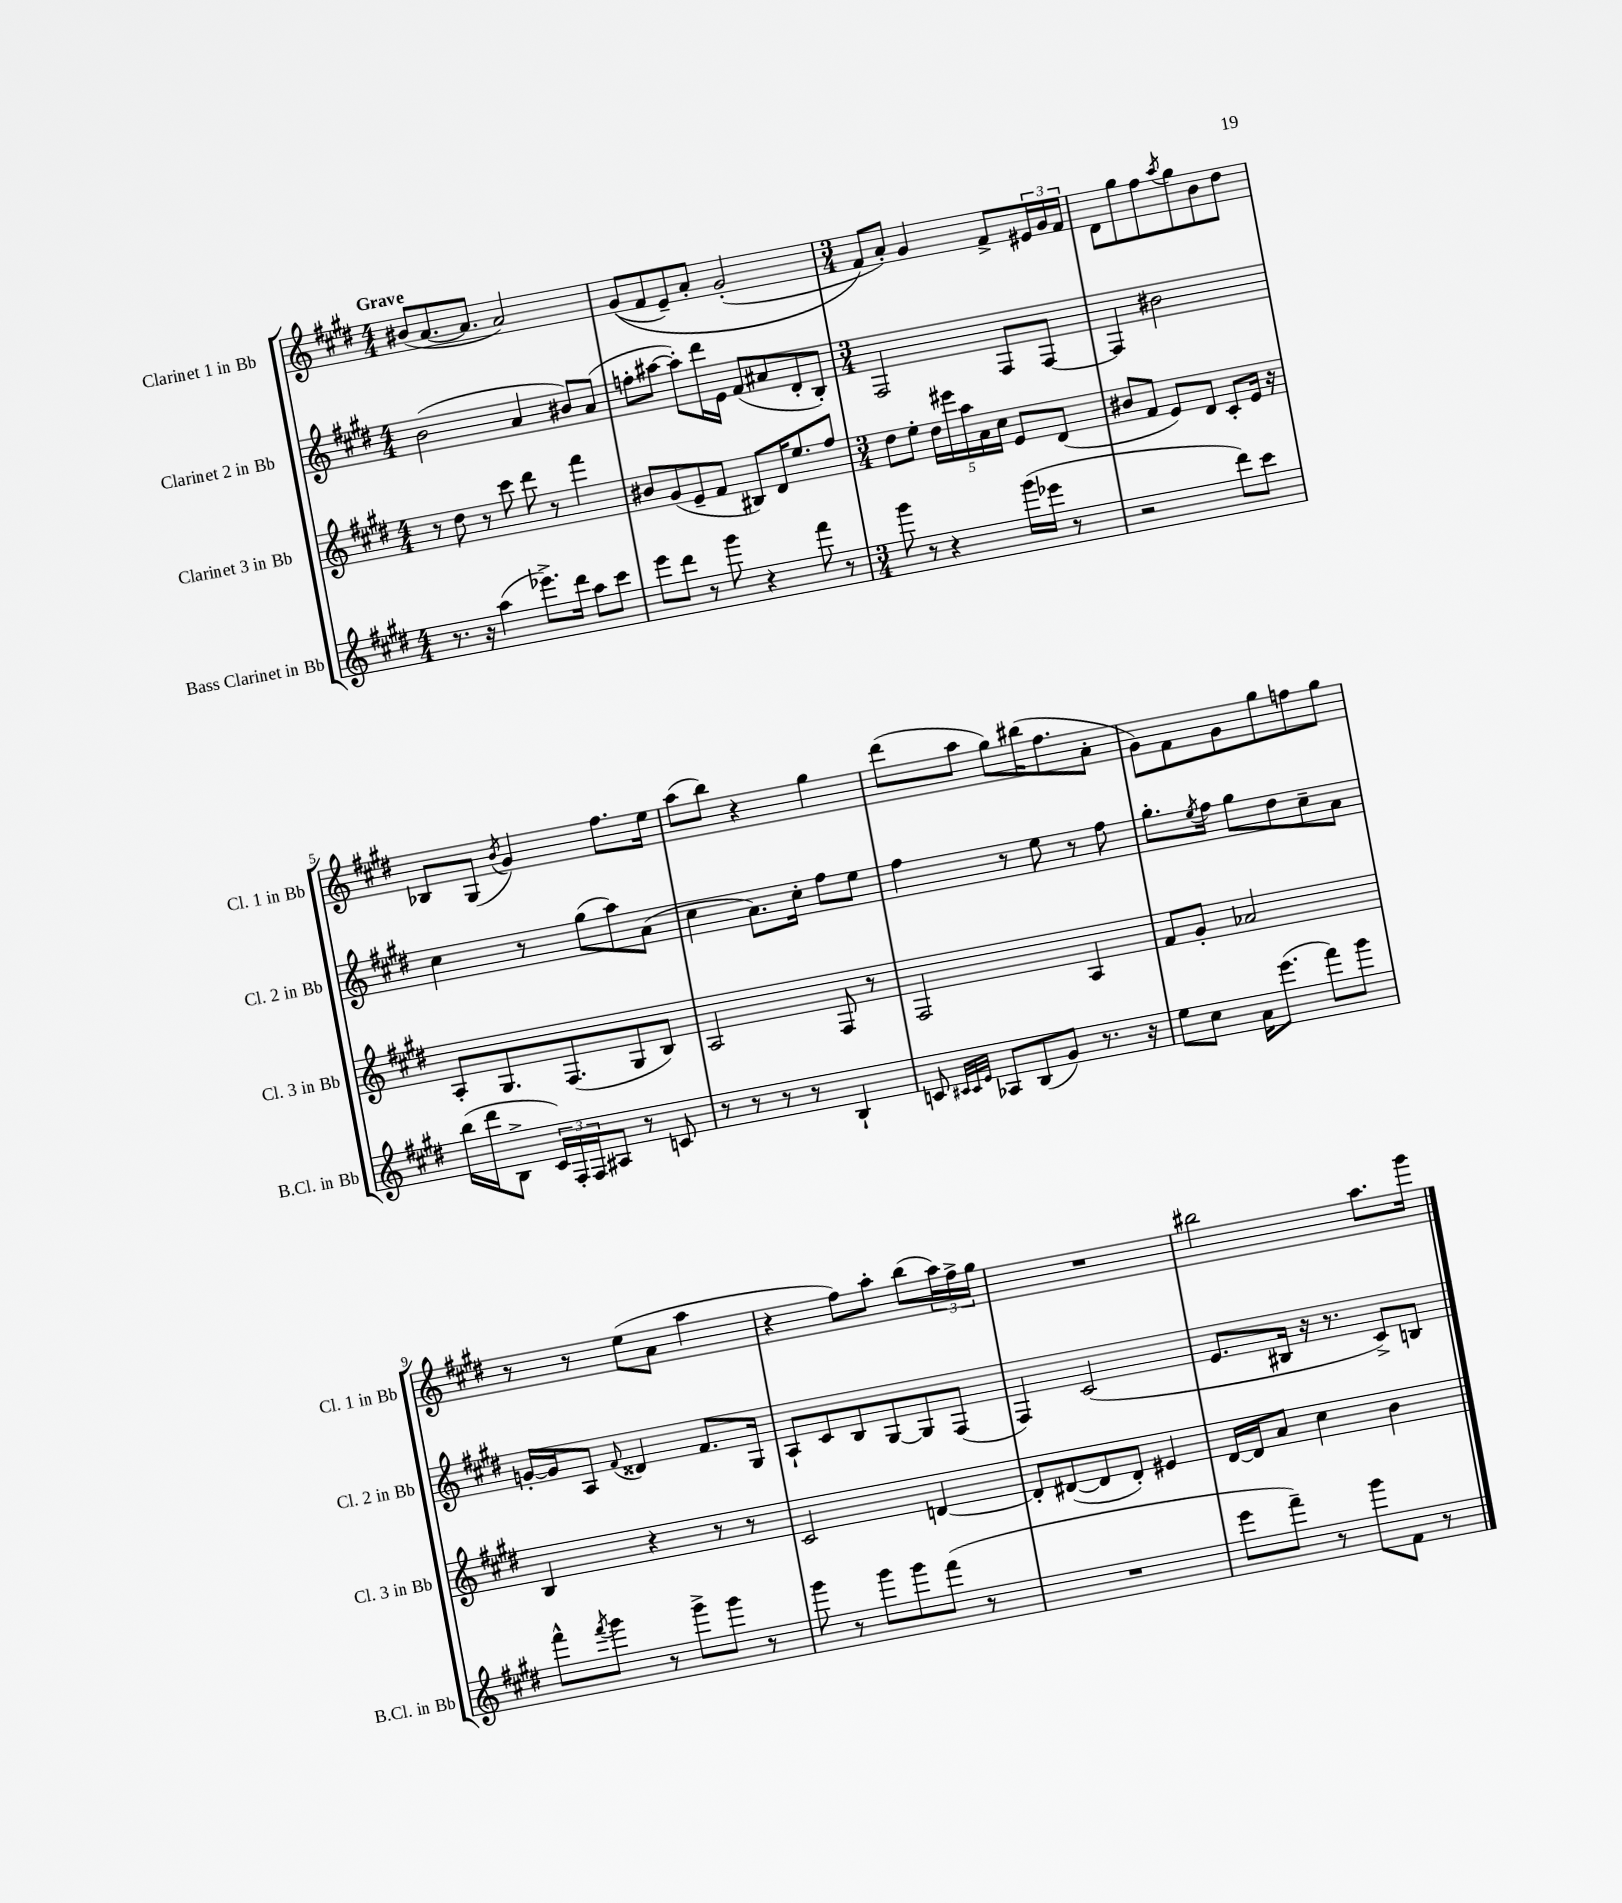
<<
\new StaffGroup <<
\new Staff = "s0" \with { instrumentName = "Clarinet 1 in Bb" shortInstrumentName = "Cl. 1 in Bb" } {
    \clef treble \key e \major \numericTimeSignature \time 4/4 \tempo "Grave"
    bis'8( a'8.~ a'8. a'2) |
    gis'8(\( fis'8 e'8--) a'8-. gis'2-.( |
    \numericTimeSignature \time 3/4 fis'8\) a'8-.) gis'4 fis'8-> \tuplet 3/2 { eis'16 gis'16 fis'16 } |
    dis'8 gis''8 fis''8 \acciaccatura { a''8 } gis''8 b'8 dis''8 |
    bes8 gis8( \acciaccatura { b'8 } gis'4) fis''8. e''16 |
    a''8( b''8) r4 gis''4 |
    dis'''8( a''8 gis''8) bis''16( fis''8. a'8-. |
    gis'8) fis'8 gis'8 gis''8 f''8 gis''8 |
    r8 r8 e''8( a'8 a''4 |
    r4 fis''8) a''8-. b''8( \tuplet 3/2 { a''16) fis''16-> gis''16 } |
    R2. |
    bis''2 a''8. gis'''16 \bar "|." |
}
\new Staff = "s1" \with { instrumentName = "Clarinet 2 in Bb" shortInstrumentName = "Cl. 2 in Bb" } {
    \clef treble \key e \major \numericTimeSignature \time 4/4
    b'2( a'4 bis'8) a'8( |
    f''8-. ais''8~ ais''8-.) dis'''16 e'16 fis'8( ais'8 dis'8-. b8-.) |
    \numericTimeSignature \time 3/4 fis2 fis8 fis8~ |
    fis4 bis'2 |
    cis''4 r8 gis''8( a''8) a'8( |
    cis''4 a'8.) cis''16-. fis''8 e''8 |
    fis''4 r8 e''8 r8 fis''8 |
    gis''8.-. \acciaccatura { e''8 } fis''16 gis''8 dis''8 cis''8-- a'8 |
    g'16~-. g'16 a8 \appoggiatura { fis'8 } disis'4 fis'8. gis16 |
    a8-! cis'8 b8 gis8~ gis8 fis8( |
    fis4) cis'2( |
    e'8. bis16 r16 r8. cis'8->) b8 \bar "|." |
}
\new Staff = "s2" \with { instrumentName = "Clarinet 3 in Bb" shortInstrumentName = "Cl. 3 in Bb" } {
    \clef treble \key e \major \numericTimeSignature \time 4/4
    r8 dis''8 r8 cis'''8 dis'''8 r8 fis'''4 |
    bis'8 gis'8( e'8-- fis'8 bis8) dis'16 e''8. fis''8 |
    \numericTimeSignature \time 3/4 dis''8 e''8-. \tuplet 5/4 { dis''16 eis'''16 a''16 a'16 cis''16 } e'8 dis'8( |
    bis'8 fis'8 e'8) dis'8 cis'8-. e'16 r16 |
    a8-. gis8. fis8.( gis8 b8) |
    a2 fis8 r8 |
    fis2 a4 |
    fis'8 gis'8-. aes'2 |
    b4 r4 r8 r8 |
    cis'2 d'4~ |
    d'8-. dis'8~( dis'8 dis'8-.) eis'4 |
    dis'16~ dis'16 a'8 cis''4 b'4 \bar "|." |
}
\new Staff = "s3" \with { instrumentName = "Bass Clarinet in Bb" shortInstrumentName = "B.Cl. in Bb" } {
    \clef treble \key e \major \numericTimeSignature \time 4/4
    r8. r16 a''4( ees'''8.->) dis'''16 a''8 cis'''8 |
    e'''8 dis'''8 r8 gis'''8 r4 fis'''8 r8 |
    \numericTimeSignature \time 3/4 gis'''8 r8 r4 gis'''16( ees'''16 r8 |
    r2 dis'''8) cis'''8 |
    b''16( dis'''16 b8-> \tuplet 3/2 { cis'16) fis16-. fis16 } ais8 r8 c'8 |
    r8 r8 r8 r8 b4-! |
    c'8 \grace { cis'32 cis'32 e'32 } aes8 b8( gis'8) r8. r16 |
    e''8 cis''8 a'16 e'''8.( fis'''8) gis'''8 |
    fis'''8-^ \acciaccatura { fis'''8 } gis'''8 r8 gis'''8-> gis'''8 r8 |
    gis'''8 r8 gis'''8 gis'''8 fis'''8( r8 |
    R2. |
    e'''8 fis'''8--) r8 gis'''8 fis'8 r8 \bar "|." |
}
>>
>>
